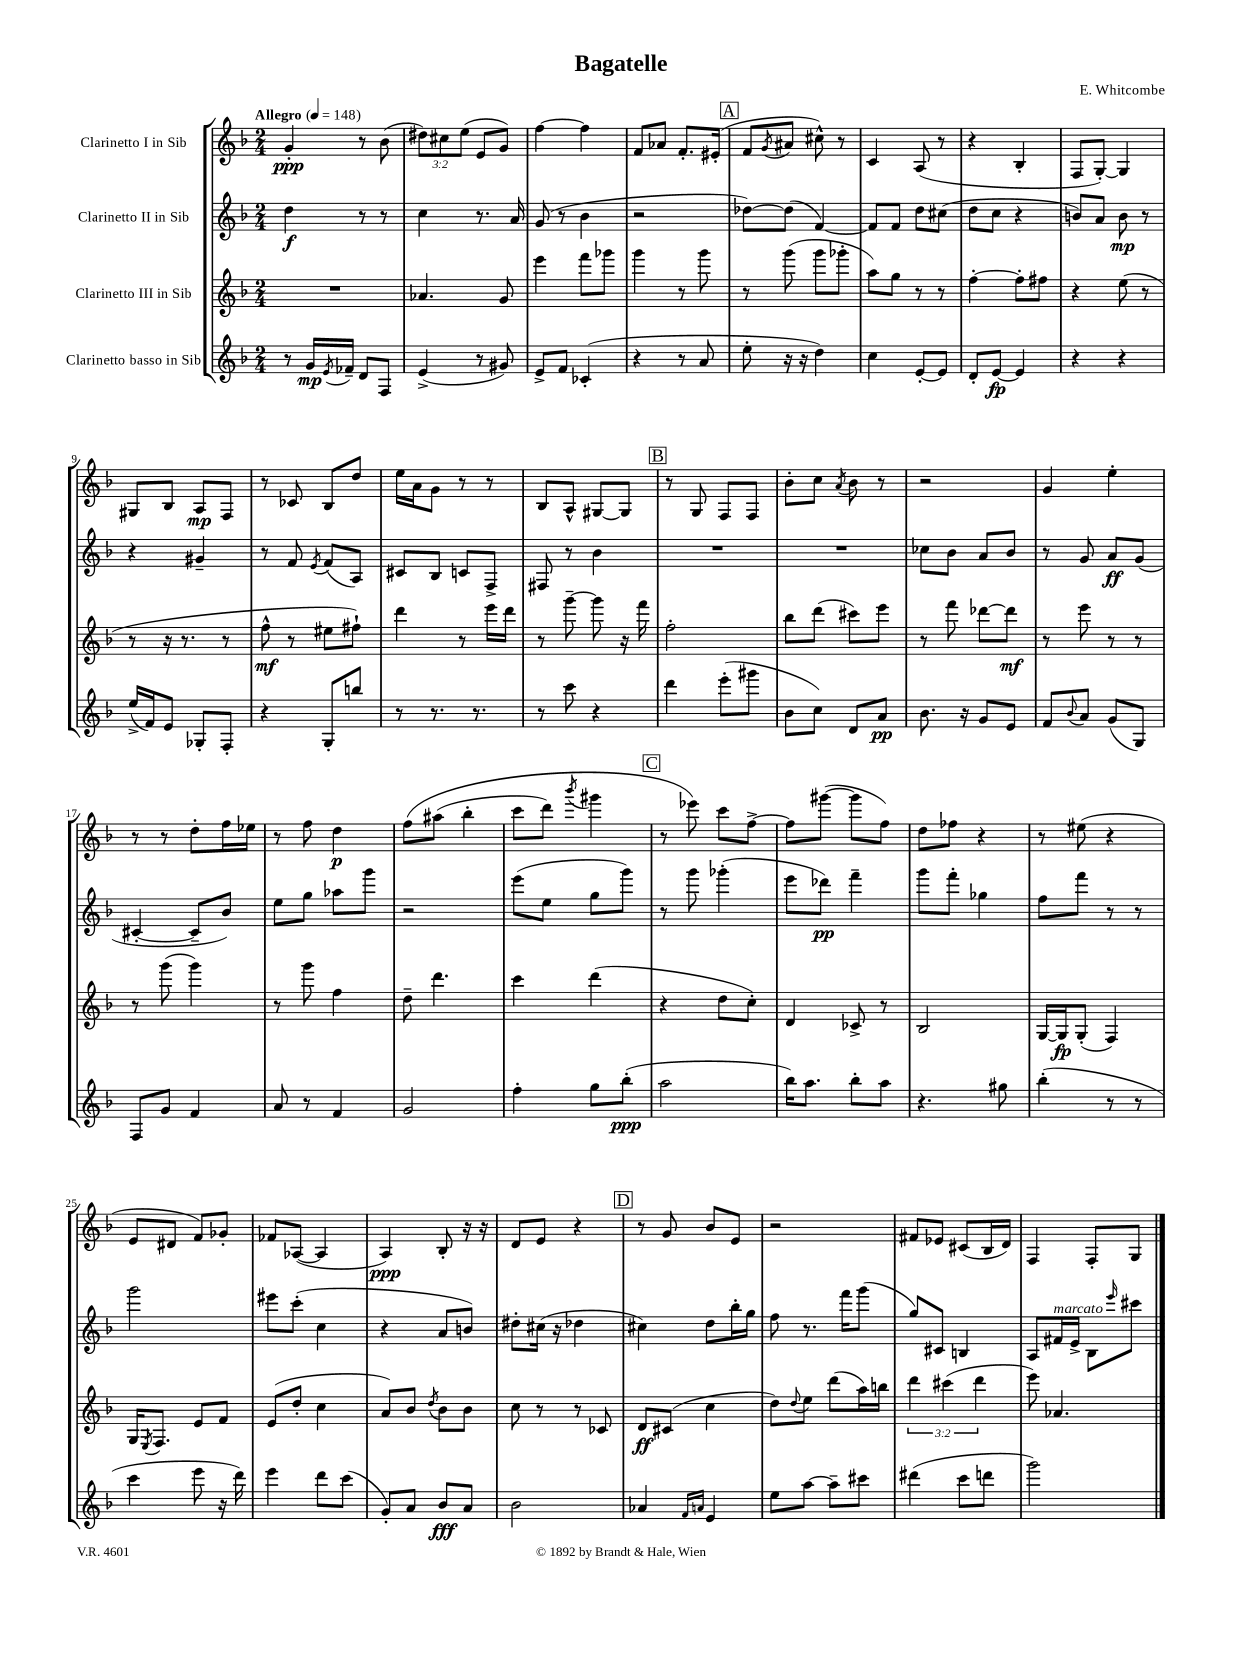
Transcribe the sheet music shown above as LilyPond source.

\header { title = "Bagatelle" composer = "E. Whitcombe" }
<<
\new StaffGroup <<
\new Staff = "s0" \with { instrumentName = "Clarinetto I in Sib" } {
    \clef treble \key f \major \numericTimeSignature \time 2/4 \override Staff.TupletNumber.text = #tuplet-number::calc-fraction-text \tempo "Allegro" 4 = 148
    g'4-.\ppp r8 bes'8( |
    \tuplet 3/2 { dis''8) cis''8 e''8( } e'8 g'8) |
    f''4~ f''4 |
    f'8 aes'8 f'8.-. eis'16-.( |
    \mark \markup { \box "A" } f'8 \acciaccatura { g'8 } ais'8 cis''8-^) r8 |
    c'4 a8( r8 |
    r4 bes4-. |
    f8 g8~-.) g4 |
    gis8 bes8 a8\mp f8 |
    r8 ces'8 bes8 d''8 |
    e''16 a'16 g'8 r8 r8 |
    bes8 a8-^ gis8~ gis8 |
    \mark \markup { \box "B" } r8 g8 f8 f8 |
    bes'8-. c''8 \acciaccatura { a'8 } bes'8 r8 |
    r2 |
    g'4 e''4-. |
    r8 r8 d''8-. f''16 ees''16 |
    r8 f''8 d''4\p |
    f''8\( ais''8( bes''4-. |
    c'''8 d'''8) \acciaccatura { bes'''8 } gis'''4 |
    \mark \markup { \box "C" } r8 ees'''8\) c'''8 f''8~-> |
    f''8 gis'''8~( gis'''8 f''8) |
    d''8 fes''8 r4 |
    r8 eis''8( r4 |
    e'8 dis'8 f'8) ges'8-. |
    fes'8 aes8~( aes4 |
    a4\ppp) bes8-. r16 r16 |
    d'8 e'8 r4 |
    \mark \markup { \box "D" } r8 g'8 bes'8 e'8 |
    r2 |
    fis'8 ees'8 cis'8( bes16 d'16) |
    f4 f8-. g8 \bar "|." |
}
\new Staff = "s1" \with { instrumentName = "Clarinetto II in Sib" } {
    \clef treble \key f \major \numericTimeSignature \time 2/4
    d''4\f r8 r8 |
    c''4 r8. a'16 |
    g'8( r8 bes'4 |
    r2 |
    \mark \markup { \box "A" } des''8~) des''8( f'4~) |
    f'8 f'8 d''8 cis''8( |
    d''8 c''8 r4 |
    b'8) a'8 b'8\mp r8 |
    r4 gis'4-- |
    r8 f'8 \acciaccatura { e'8 } f'8( a8) |
    cis'8 bes8 c'8 f8-> |
    fis8 r8 bes'4 |
    \mark \markup { \box "B" } R2 |
    R2 |
    ces''8 bes'8 a'8 bes'8 |
    r8 g'8 a'8\ff g'8( |
    cis'4~-. cis'8-- bes'8) |
    e''8 g''8 aes''8 g'''8 |
    r2 |
    e'''8( e''8 g''8 g'''8) |
    \mark \markup { \box "C" } r8 g'''8 ges'''4-.( |
    e'''8 des'''8\pp) f'''4-- |
    g'''8 f'''8-. ges''4 |
    f''8 f'''8 r8 r8 |
    g'''2 |
    eis'''8 c'''8-.( c''4 |
    r4 a'8 b'8) |
    dis''8-. cis''16( r16 des''4 |
    \mark \markup { \box "D" } cis''4) d''8 bes''16-. g''16 |
    f''8 r8. f'''16 g'''8( |
    g''8) cis'8 b4 |
    a8 fis'16^\markup { \italic "marcato" } e'16-> bes8 \grace { e'''16 } cis'''8 \bar "|." |
}
\new Staff = "s2" \with { instrumentName = "Clarinetto III in Sib" } {
    \clef treble \key f \major \numericTimeSignature \time 2/4 \override Staff.TupletNumber.text = #tuplet-number::calc-fraction-text
    R2 |
    aes'4. g'8 |
    e'''4 f'''8 ges'''8 |
    g'''4 r8 g'''8 |
    \mark \markup { \box "A" } r8 g'''8( g'''8 ges'''8-. |
    a''8) g''8 r8 r8 |
    f''4~-. f''8-. fis''8 |
    r4 e''8( r8 |
    r8 r16 r8. r8 |
    f''8-^\mf r8 eis''8 fis''8-!) |
    d'''4 r8 e'''16 d'''16 |
    r8 g'''8~-- g'''8 r16 f'''16 |
    \mark \markup { \box "B" } f''2-. |
    bes''8 d'''8( cis'''8) e'''8 |
    r8 f'''8 des'''8~ des'''8\mf |
    r8 e'''8 r8 r8 |
    r8 g'''8( g'''4) |
    r8 g'''8 f''4 |
    d''8-- d'''4. |
    c'''4 d'''4( |
    \mark \markup { \box "C" } r4 d''8 c''8-.) |
    d'4 ces'8-> r8 |
    bes2 |
    g16~ g16\fp g8-.( f4) |
    g16 \acciaccatura { e8 } f8. e'8 f'8 |
    e'8( d''8-. c''4 |
    a'8) bes'8 \acciaccatura { d''8 } bes'8 bes'8 |
    c''8 r8 r8 ces'8 |
    \mark \markup { \box "D" } d'8\ff cis'8( c''4 |
    d''8) \appoggiatura { d''8 } e''8 d'''8( a''16) b''16 |
    \tuplet 3/2 { d'''4 cis'''4( d'''4 } |
    e'''8) aes'4. \bar "|." |
}
\new Staff = "s3" \with { instrumentName = "Clarinetto basso in Sib" } {
    \clef treble \key f \major \numericTimeSignature \time 2/4
    r8 g'16\mp \acciaccatura { e'8 } fes'16-- d'8 f8 |
    e'4->( r8 gis'8) |
    e'8-> f'8 ces'4-.( |
    r4 r8 a'8 |
    \mark \markup { \box "A" } e''8-. r16 r16 d''4) |
    c''4 e'8~-. e'8 |
    d'8-. e'8~\fp e'4 |
    r4 r4 |
    e''16->( f'16) e'8 ges8-. f8-. |
    r4 g8-. b''8 |
    r8 r8. r8. |
    r8 c'''8 r4 |
    \mark \markup { \box "B" } d'''4 e'''8-.( gis'''8 |
    bes'8 c''8) d'8 a'8\pp |
    bes'8. r16 g'8 e'8 |
    f'8 \appoggiatura { bes'8 } a'8 g'8( g8) |
    f8 g'8 f'4 |
    a'8 r8 f'4 |
    g'2 |
    f''4-. g''8 bes''8-.\ppp( |
    \mark \markup { \box "C" } a''2 |
    bes''16) a''8. bes''8-. a''8 |
    r4. gis''8 |
    bes''4-.( r8 r8 |
    c'''4 e'''8 r16 d'''16) |
    e'''4 d'''8 c'''8( |
    g'8-.) a'8 bes'8\fff a'8 |
    bes'2 |
    \mark \markup { \box "D" } aes'4 \grace { f'16 a'16 } e'4 |
    e''8 a''8~ a''8-- cis'''8 |
    dis'''4( c'''8 d'''8 |
    g'''2) \bar "|." |
}
>>
>>
